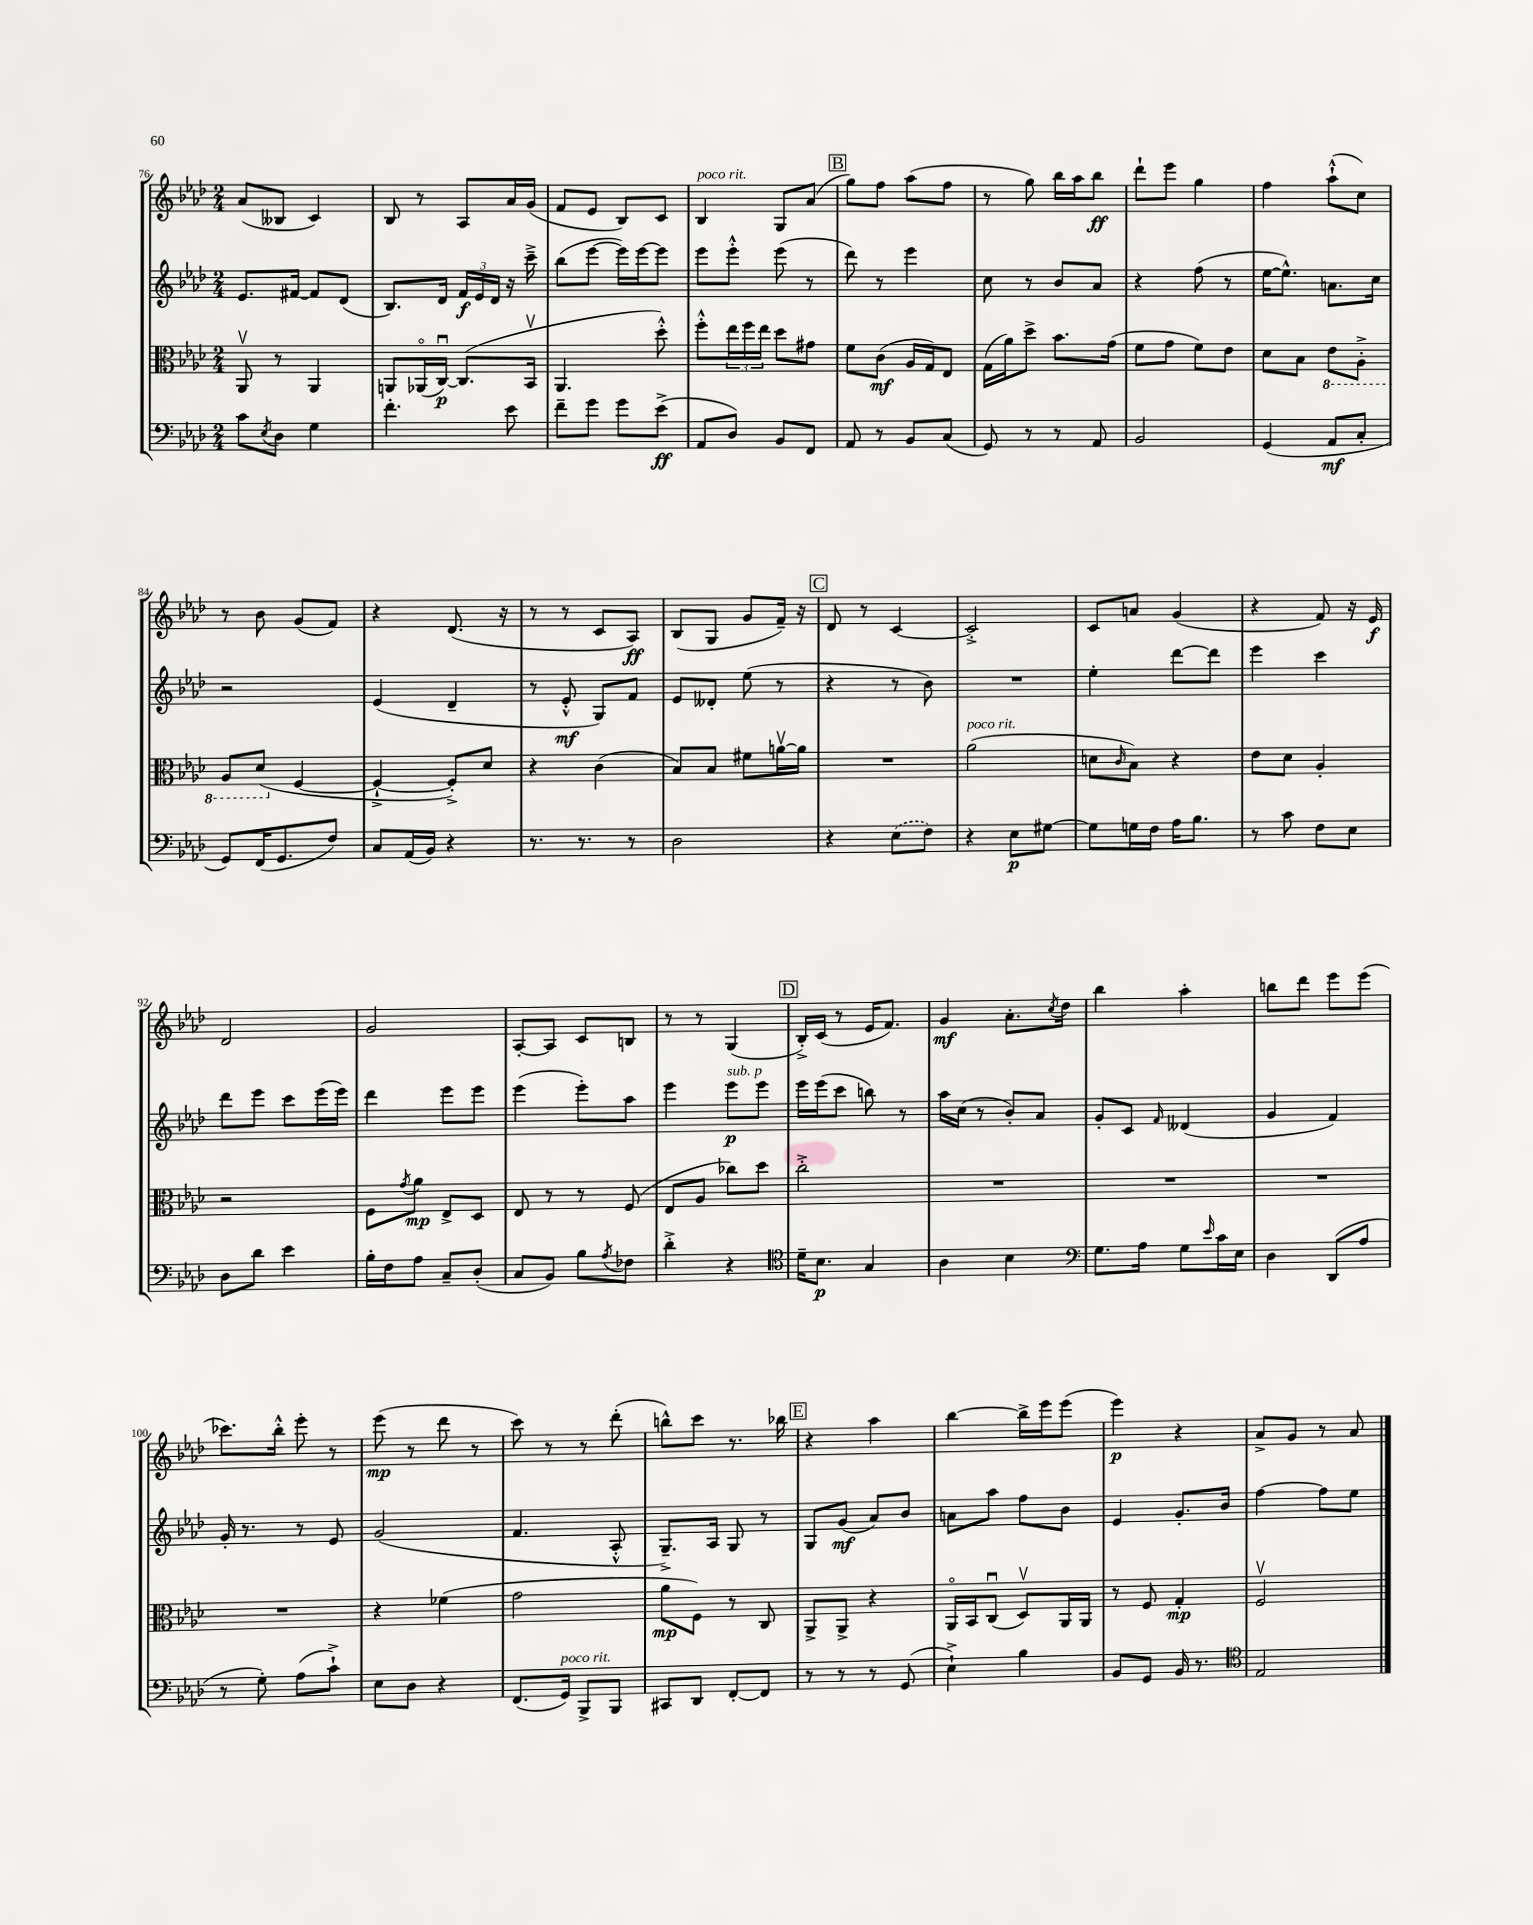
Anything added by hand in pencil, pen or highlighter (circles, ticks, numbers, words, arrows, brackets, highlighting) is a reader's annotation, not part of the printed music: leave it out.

**kern	**dynam	**kern	**dynam	**kern	**dynam	**kern	**dynam
*part4	*part4	*part3	*part3	*part2	*part2	*part1	*part1
*staff4	*staff4	*staff3	*staff3	*staff2	*staff2	*staff1	*staff1
*clefF4	*	*clefC3	*	*clefG2	*	*clefG2	*
*k[b-e-a-d-]	*	*k[b-e-a-d-]	*	*k[b-e-a-d-]	*	*k[b-e-a-d-]	*
*M2/4	*	*M2/4	*	*M2/4	*	*M2/4	*
=76	=76	=76	=76	=76	=76	=76	=76
8c\L	.	8AA-v/	.	8.e-/L	.	(8a-/L	.
8qE-/	.	.	.	.	.	.	.
8D-\J	.	8r	.	.	.	8B--X/J	.
.	.	.	.	[16f#X/Jk	.	.	.
4G\	.	4AA-/	.	8f#/L]	.	4c/)	.
.	.	.	.	(8d-/J	.	.	.
=77	=77	=77	=77	=77	=77	=77	=77
4.f'\	.	8AAn/L	.	8.B-/L)	.	8B-/	.
.	.	(16AA-X/L	.	.	.	8r	.
.	.	[16Cu/JJ)	p	16d-/Jk	.	.	.
.	.	(8.C/L]	.	24f/LL	f	8A-/L	.
.	.	.	.	24e-/	.	.	.
.	.	.	.	24d-/JJ	.	.	.
8e-\	.	.	.	16r	.	16a-/L	.
.	.	16BB-v/Jk	.	16ccc~^\	.	(16g/JJ	.
=78	=78	=78	=78	=78	=78	=78	=78
8f~\L	.	4.AA-/	.	(8bb-\L	.	8f/L	.
8g\J	.	.	.	[8eee-\J	.	8e-/J	.
8g\L	.	.	.	16eee-\LL])	.	8B-/L)	.
.	.	.	.	[16eee-\J	.	.	.
(8e-^\J	ff	8dd-'^^\)	.	8eee-\J]	.	8c/J	.
=79	=79	=79	=79	=79	=79	=79	=79
!	!	!	!	!	!	!LO:TX:a:i:t=poco rit.	!
8AA-/L	.	8ff'^^\L	.	8eee-\L	.	4B-/	.
8D-/J)	.	24ee-\L	.	8eee-'^^\J	.	.	.
.	.	24ff\	.	.	.	.	.
.	.	24ee-\JJ	.	.	.	.	.
8BB-/L	.	8dd-\L	.	(8eee-\	.	8G/L	.
8FF/J	.	8g#X\J	.	8r	.	(8a-/J	.
!!LO:REH:place=s1:t=B
=80	=80	=80	=80	=80	=80	=80	=80
8AA-/	.	8f\L	.	8ddd-\)	.	8gg\L)	.
8r	.	(8c\J	mf	8r	.	8ff\J	.
8BB-/L	.	16A-/LL	.	4eee-\	.	(8aa-\L	.
.	.	16G/J)	.	.	.	.	.
(8C/J	.	8E-/J	.	.	.	8ff\J	.
=81	=81	=81	=81	=81	=81	=81	=81
8GG/)	.	(16G\LL	.	8cc\	.	8r	.
.	.	16a-\J)	.	.	.	.	.
8r	.	8dd-^\J	.	8r	.	8gg\)	.
8r	.	8.b-\L	.	8b-/L	.	16bb-\LL	.
.	.	.	.	.	.	16aa-\J	.
8AA-/	.	.	.	8a-/J	.	8bb-\J	ff
.	.	(16g\Jk	.	.	.	.	.
=82	=82	=82	=82	=82	=82	=82	=82
2BB-/	.	8f\L	.	4r	.	8ddd-`\L	.
.	.	8g\J	.	.	.	8eee-\J	.
.	.	8f\L)	.	(8ff\	.	4gg\	.
.	.	8e-\J	.	8r	.	.	.
=83	=83	=83	=83	=83	=83	=83	=83
(4GG/	.	8d-\L	.	[16ee-\KL	.	4ff\	.
.	.	.	.	8.ee-^^\J])	.	.	.
.	.	8B-\J	.	.	.	.	.
*	*	*8ba	*	*	*	*	*
8AA-/L	mf	8E-\L	.	8.an\L	.	(8aa-`^^\L	.
8C'/J	.	8AA-'^\J	.	.	.	8cc\J)	.
.	.	.	.	16cc\Jk	.	.	.
!!LO:LB:g=z
=84	=84	=84	=84	=84	=84	=84	=84
8GG/L)	.	8AA-/L	.	2r	.	8r	.
(16FF/K	.	(8D-/J	.	.	.	8b-\	.
8.GG/	.	.	.	.	.	.	.
*	*	*X8ba	*	*	*	*	*
.	.	[4F/	.	.	.	(8g/L	.
8F/J)	.	.	.	.	.	8f/J)	.
=85	=85	=85	=85	=85	=85	=85	=85
8C/L	.	4F`^/_	.	(4e-/	.	4r	.
(16AA-/L	.	.	.	.	.	.	.
16BB-/JJ)	.	.	.	.	.	.	.
4r	.	8F'^/L])	.	4d-~/	.	(8.d-/	.
.	.	8d-/J	.	.	.	.	.
.	.	.	.	.	.	16r	.
=86	=86	=86	=86	=86	=86	=86	=86
8.r	.	4r	.	8r	.	8r	.
.	.	.	.	8e-'^^/	mf	8r	.
8.r	.	.	.	.	.	.	.
.	.	(4c\	.	8G/L)	.	8c/L	.
8r	.	.	.	8f/J	.	8A-/J)	ff
=87	=87	=87	=87	=87	=87	=87	=87
2D-\	.	8B-/L)	.	8e-/L	.	(8B-/L	.
.	.	8B-/J	.	8d--X'/J	.	8G/J	.
.	.	8f#X\L	.	(8ee-\	.	8g/L	.
.	.	[16anv\L	.	8r	.	16f~/Jk)	.
.	.	16a\JJ]	.	.	.	16r	.
!!LO:REH:place=s1:t=C
=88	=88	=88	=88	=88	=88	=88	=88
4r	.	2r	.	4r	.	8d-/	.
.	.	.	.	.	.	8r	.
(8E-\L	.	.	.	8r	.	[4c/	.
8F\J)	.	.	.	8b-\)	.	.	.
=89	=89	=89	=89	=89	=89	=89	=89
!	!	!LO:TX:a:i:t=poco rit.	!	!	!	!	!
4r	.	(2a-\	.	2r	.	2c'^/]	.
8E-\L	p	.	.	.	.	.	.
[8G#X\J	.	.	.	.	.	.	.
=90	=90	=90	=90	=90	=90	=90	=90
8G#\L]	.	8dn\L	.	4ee-'\	.	8c/L	.
.	.	16qqc/	.	.	.	.	.
16Gn\L	.	8B-\J)	.	.	.	8an/J	.
16F\JJ	.	.	.	.	.	.	.
16A-\KL	.	4r	.	[8ddd-\L	.	(4g/	.
8.B-\J	.	.	.	.	.	.	.
.	.	.	.	8ddd-\J]	.	.	.
=91	=91	=91	=91	=91	=91	=91	=91
8r	.	8e-\L	.	4eee-\	.	4r	.
8c\	.	8d-\J	.	.	.	.	.
8F\L	.	4A-'/	.	4ccc\	.	8f/)	.
8E-\J	.	.	.	.	.	16r	.
.	.	.	.	.	.	16e-/	f
!!LO:LB:g=z
=92	=92	=92	=92	=92	=92	=92	=92
8D-\L	.	2r	.	8ddd-\L	.	2d-/	.
8d-\J	.	.	.	8eee-\J	.	.	.
4e-\	.	.	.	8ccc\L	.	.	.
.	.	.	.	(16eee-\L	.	.	.
.	.	.	.	16eee-\JJ)	.	.	.
=93	=93	=93	=93	=93	=93	=93	=93
16B-'\LL	.	8F\L	.	4ddd-\	.	2g/	.
16F\J	.	.	.	.	.	.	.
.	.	8qg/	.	.	.	.	.
8A-\J	.	8a-\J	mp	.	.	.	.
8C~/L	.	8E-^/L	.	8eee-\L	.	.	.
(8D-'/J	.	8D-/J	.	8eee-\J	.	.	.
=94	=94	=94	=94	=94	=94	=94	=94
8C/L	.	8E-/	.	(4eee-\	.	[8A-'/L	.
8BB-/J)	.	8r	.	.	.	8A-/J]	.
8B-\L	.	8r	.	8eee-'\L)	.	8c/L	.
8qA-/	.	.	.	.	.	.	.
8F-X\J	.	(8F/	.	8aa-\J	.	8Bn/J	.
=95	=95	=95	=95	=95	=95	=95	=95
4d-'^\	.	8E-/L	.	4eee-\	.	8r	.
.	.	8A-/J	.	.	.	8r	.
!	!	!	!	!LO:TX:a:i:t=sub. p	!	!	!
4r	.	8cc-X\L)	.	8eee-\L	p	(4G/	.
.	.	8dd-\J	.	8eee-\J	.	.	.
!!LO:REH:place=s1:t=D
=96	=96	=96	=96	=96	=96	=96	=96
*clefC4	*	*	*	*	*	*	*
16d-~\KL	.	2cc'^\	.	16eee-\LL	.	16B-'^/LL)	.
8.B-\J	p	.	.	(16eee-\J	.	(16c/JJ	.
.	.	.	.	8ccc\J	.	8r	.
4G/	.	.	.	8bbn\)	.	16e-/KL	.
.	.	.	.	.	.	8.f/J)	.
.	.	.	.	8r	.	.	.
=97	=97	=97	=97	=97	=97	=97	=97
4A-\	.	2r	.	16aa-\LL	.	4g/	mf
.	.	.	.	(16cc\JJ	.	.	.
.	.	.	.	8r	.	.	.
4B-\	.	.	.	8b-'/L)	.	8.a-'\L	.
.	.	.	.	8a-/J	.	.	.
.	.	.	.	.	.	8qcc/	.
.	.	.	.	.	.	16dd-\Jk	.
=98	=98	=98	=98	=98	=98	=98	=98
*clefF4	*	*	*	*	*	*	*
8.G\L	.	2r	.	8g'/L	.	4bb-\	.
.	.	.	.	8c/J	.	.	.
16A-\Jk	.	.	.	.	.	.	.
.	.	.	.	16qqf/	.	.	.
8G\L	.	.	.	(4d--X/	.	4aa-'\	.
16qqe-/	.	.	.	.	.	.	.
16c\L	.	.	.	.	.	.	.
16E-\JJ	.	.	.	.	.	.	.
=99	=99	=99	=99	=99	=99	=99	=99
4D-\	.	2r	.	4g/	.	8bbn\L	.
.	.	.	.	.	.	8ddd-\J	.
(8DD-/L	.	.	.	4f/)	.	8eee-\L	.
8A-/J	.	.	.	.	.	(8eee-\J	.
!!LO:LB:g=z
=100	=100	=100	=100	=100	=100	=100	=100
8r	.	2r	.	16g'/	.	8.ccc-X\L)	.
.	.	.	.	8.r	.	.	.
8G'\)	.	.	.	.	.	.	.
.	.	.	.	.	.	16bb-'^^\Jk	.
(8A-\L	.	.	.	8r	.	8eee-'\	.
8c`^\J)	.	.	.	8e-/	.	8r	.
=101	=101	=101	=101	=101	=101	=101	=101
8E-\L	.	4r	.	(2g/	.	(8eee-\	mp
8D-\J	.	.	.	.	.	8r	.
4r	.	(4f-X\	.	.	.	8ddd-\	.
.	.	.	.	.	.	8r	.
=102	=102	=102	=102	=102	=102	=102	=102
(8.FF/L	.	2g\	.	4.f/	.	8ccc\)	.
.	.	.	.	.	.	8r	.
!LO:TX:a:i:t=poco rit.	!	!	!	!	!	!	!
16GG/Jk)	.	.	.	.	.	.	.
8BBB-^/L	.	.	.	.	.	8r	.
8BBB-/J	.	.	.	8A-'^^/	.	(8ddd-'\	.
=103	=103	=103	=103	=103	=103	=103	=103
8CC#X/L	.	8a-\L	mp	8.G~^/L)	.	8bbn^^\L)	.
8DD-/J	.	8F\J)	.	.	.	8ccc\J	.
.	.	.	.	16A-/Jk	.	.	.
[8FF'/L	.	8r	.	8G/	.	8.r	.
8FF/J]	.	8C/	.	8r	.	.	.
.	.	.	.	.	.	16bb-X\	.
!!LO:REH:place=s1:t=E
=104	=104	=104	=104	=104	=104	=104	=104
8r	.	8AA-^/L	.	8G/L	.	4r	.
8r	.	8AA-^/J	.	(8g/J	mf	.	.
8r	.	4r	.	8a-/L)	.	4aa-\	.
(8GG/	.	.	.	8b-/J	.	.	.
=105	=105	=105	=105	=105	=105	=105	=105
4E-`^\)	.	16AA-/LL	.	8an\L	.	[4bb-\	.
.	.	16BB-/J	.	.	.	.	.
.	.	(8Cu/J	.	8aa-\J	.	.	.
4B-\	.	8D-v/L)	.	8ff\L	.	16bb-^\LL]	.
.	.	.	.	.	.	16eee-\J	.
.	.	16AA-/L	.	8b-\J	.	(8eee-\J	.
.	.	16AA-/JJ	.	.	.	.	.
=106	=106	=106	=106	=106	=106	=106	=106
8BB-/L	.	8r	.	4e-/	.	4eee-\)	p
8GG/J	.	8F/	.	.	.	.	.
16BB-/	.	4G'/	mp	8.g'/L	.	4r	.
8.r	.	.	.	.	.	.	.
.	.	.	.	16b-/Jk	.	.	.
=107	=107	=107	=107	=107	=107	=107	=107
*clefC4	*	*	*	*	*	*	*
2E-/	.	2Fv/	.	[4ff\	.	8a-^/L	.
.	.	.	.	.	.	8g/J	.
.	.	.	.	8ff\L]	.	8r	.
.	.	.	.	8ee-\J	.	8a-/	.
==	==	==	==	==	==	==	==
*-	*-	*-	*-	*-	*-	*-	*-
